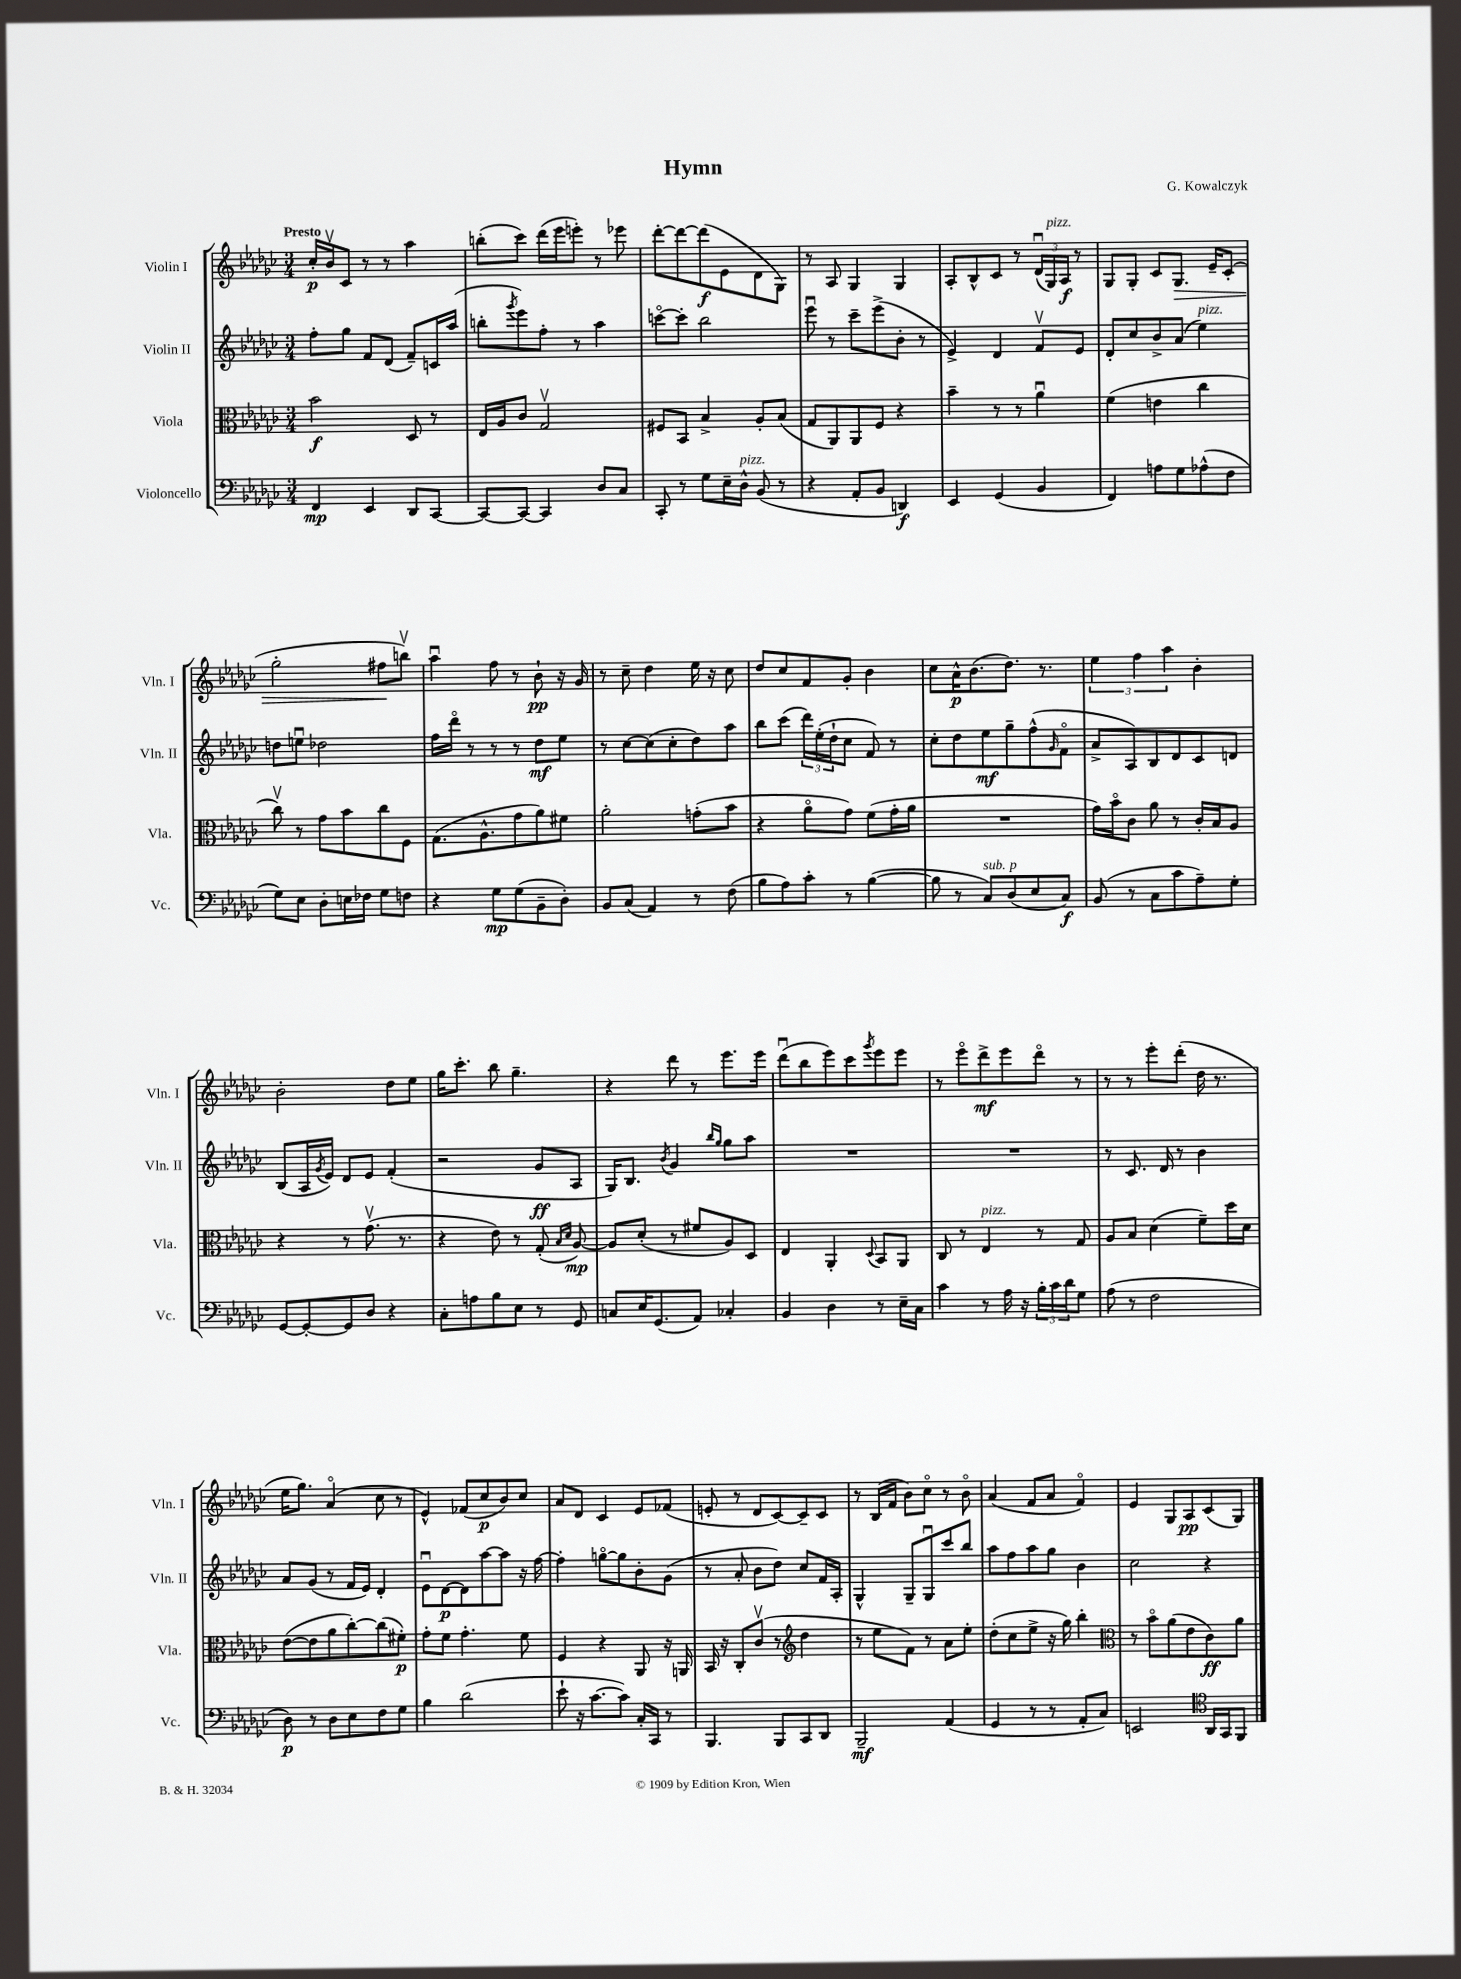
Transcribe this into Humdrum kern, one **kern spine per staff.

**kern	**dynam	**kern	**dynam	**kern	**dynam	**kern	**dynam
*part4	*part4	*part3	*part3	*part2	*part2	*part1	*part1
*staff4	*staff4	*staff3	*staff3	*staff2	*staff2	*staff1	*staff1
*I"Violoncello	*	*I"Viola	*	*I"Violin II	*	*I"Violin I	*
*I'Vc.	*	*I'Vla.	*	*I'Vln. II	*	*I'Vln. I	*
*clefF4	*	*clefC3	*	*clefG2	*	*clefG2	*
*k[b-e-a-d-g-c-]	*	*k[b-e-a-d-g-c-]	*	*k[b-e-a-d-g-c-]	*	*k[b-e-a-d-g-c-]	*
*M3/4	*	*M3/4	*	*M3/4	*	*M3/4	*
=1	=1	=1	=1	=1	=1	=1	=1
!	!	!	!	!	!	!LO:TX:a:B:t=Presto	!
4FF/	mp	2b-\	f	8ff'\L	.	16cc-'/LL	p
.	.	.	.	.	.	16b-v/J	.
.	.	.	.	8gg-\J	.	8c-/J	.
4EE-/	.	.	.	8f/L	.	8r	.
.	.	.	.	(8d-/J	.	8r	.
8DD-/L	.	8D-/	.	8f~/L)	.	4aa-\	.
[8CC-/J	.	8r	.	16cn/L	.	.	.
.	.	.	.	(16aa-/JJ	.	.	.
=2	=2	=2	=2	=2	=2	=2	=2
8CC-/L_	.	16E-/LL	.	8bbn'\L	.	(8bbn'\L	.
.	.	16A-/J	.	.	.	.	.
.	.	.	.	8qggg-/	.	.	.
8CC-/J_	.	8c-/J	.	8eee-\)	.	8ccc-\J)	.
4CC-/]	.	2G-v/	.	8ff'\J	.	(16ddd-\LL	.
.	.	.	.	.	.	16eee-\J	.
.	.	.	.	8r	.	8eeen'\J)	.
8D-/L	.	.	.	4aa-\	.	8r	.
8C-/J	.	.	.	.	.	8eee-X\	.
=3	=3	=3	=3	=3	=3	=3	=3
8CC-'/	.	8F#X/L	.	[8cccn\L	.	[8ddd-'\L	.
8r	.	8BB-/J	.	8ccc'\J]	.	8ddd-\_	.
8G-\L	.	4B-^/	.	2bb-\	.	(8ddd-\]	f
16E-~\L	.	.	.	.	.	8e-\	.
!LO:TX:a:i:t=pizz.	!	!	!	!	!	!	!
16D-^^\JJ	.	.	.	.	.	.	.
(8BB-/	.	8A-'/L	.	.	.	8d-\	.
8r	.	(8B-/J	.	.	.	8G-\J)	.
=4	=4	=4	=4	=4	=4	=4	=4
4r	.	8G-/L	.	8eee-u\	.	8r	.
.	.	8AA-/)	.	8r	.	8A-/	.
8AA-'/L	.	8AA-/	.	8ccc-~\L	.	4G-/	.
8BB-/J	.	8F/J	.	(8eee-^\	.	.	.
4DDn/)	f	4r	.	8b-'\J	.	4G-/	.
.	.	.	.	8r	.	.	.
=5	=5	=5	=5	=5	=5	=5	=5
4EE-/	.	4b-~\	.	4e-^/)	.	8A-'/L	.
.	.	.	.	.	.	8B-^^/	.
(4GG-/	.	8r	.	4d-/	.	8c-/J	.
.	.	8r	.	.	.	8r	.
4BB-/	.	4a-u\	.	8fv/L	.	(24d-u/LL	.
!	!	!	!	!	!	!LO:TX:a:i:t=pizz.	!
.	.	.	.	.	.	24G-/)	.
.	.	.	.	.	.	24A-/JJ	f
.	.	.	.	8e-/J	.	8r	.
=6	=6	=6	=6	=6	=6	=6	=6
4FF/)	.	(4f\	.	8d-'/L	.	8G-/L	.
.	.	.	.	8cc-/	.	8G-'/J	.
8An\L	.	4en\	.	8b-^/	.	8c-/L	.
!	!	!	!	!	!	!	!LO:HP:b
8G-\	.	.	.	(8a-/J	.	8.G-/J	>
!	!	!	!	!LO:TX:a:i:t=pizz.	!	!	!
(8A-X^^\	.	4cc-\	.	4ee-\)	.	.	.
.	.	.	.	.	.	16e-~/KL	.
8F\J	.	.	.	.	.	(8c-'/J	.
!!LO:LB:g=z
=7	=7	=7	=7	=7	=7	=7	=7
8G-\L)	.	8cc-v\)	.	8ddn\L	.	2gg-'\	.
8E-\J	.	8r	.	8eenu\J	.	.	.
8D-'\L	.	8g-\L	.	2dd-X\	.	.	.
16En\L	.	8b-\	.	.	.	.	.
16F-X\JJ	.	.	.	.	.	.	.
8G-\L	.	8cc-\	.	.	.	8ff#X\L	.
8Fn\J	.	8F\J	.	.	.	8bbnv\J)	]
=8	=8	=8	=8	=8	=8	=8	=8
4r	.	(8.G-\L	.	16ff\LL	.	4aa-u\	.
.	.	.	.	16ddd-\JJ	.	.	.
.	.	.	.	8r	.	.	.
.	.	8.A-^^\	.	.	.	.	.
8G-\L	mp	.	.	8r	.	8ff\	.
(8G-\	.	8g-\	.	8r	.	8r	.
8BB-~\	.	8a-\)	.	8dd-\L	mf	8b-`\	pp
8D-'\J)	.	8f#X\J	.	8ee-\J	.	16r	.
.	.	.	.	.	.	16g-/	.
=9	=9	=9	=9	=9	=9	=9	=9
8BB-/L	.	2a-'\	.	8r	.	8r	.
(8C-/J	.	.	.	[8cc-\L	.	8cc-~\	.
4AA-/)	.	.	.	(8cc-\]	.	4dd-\	.
.	.	.	.	8cc-'\	.	.	.
8r	.	(8gn'\L	.	8dd-\)	.	16ee-\	.
.	.	.	.	.	.	16r	.
(8F\	.	8b-\J	.	8aa-\J	.	8cc-\	.
=10	=10	=10	=10	=10	=10	=10	=10
8B-\L	.	4r	.	8bb-\L	.	8dd-/L	.
8A-\)	.	.	.	(8ccc-\J	.	8cc-/	.
8c-'\J	.	8a-\L	.	24ddd-\LL)	.	8f/	.
.	.	.	.	(24ee-'\	.	.	.
.	.	.	.	24dd-`\J	.	.	.
8r	.	8g-\J)	.	8cc-\J	.	8g-'/J	.
([4B-\	.	(8f\L	.	8f/)	.	4b-\	.
.	.	16g-'\L	.	8r	.	.	.
.	.	16a-\JJ	.	.	.	.	.
=11	=11	=11	=11	=11	=11	=11	=11
8B-\]	.	2.r	.	8cc-'\L	.	8cc-\L	.
8r	.	.	.	8dd-\	.	16a-^^\K	p
.	.	.	.	.	.	(8.b-\	.
!LO:TX:a:i:t=sub. p	!	!	!	!	!	!	!
8C-/L)	.	.	.	8ee-\	mf	.	.
(8D-/	.	.	.	8gg-~\	.	8.dd-\J)	.
8E-/	.	.	.	(8ff^^\	.	.	.
.	.	.	.	.	.	8.r	.
.	.	.	.	16qqg-/	.	.	.
8C-/J)	f	.	.	8f\J	.	.	.
=12	=12	=12	=12	=12	=12	=12	=12
(8BB-/	.	16g-\LL)	.	8a-^/L	.	6ee-\	.
.	.	16b-\J	.	.	.	.	.
8r	.	8c-\J	.	8A-/)	.	.	.
.	.	.	.	.	.	6ff\	.
8C-\L	.	8a-\	.	8B-/	.	.	.
.	.	.	.	.	.	6aa-\	.
8c-\	.	8r	.	8d-/	.	.	.
8A-~\)	.	16c-'/LL	.	8c-/	.	4b-'\	.
.	.	16B-/J	.	.	.	.	.
8G-'\J	.	8A-/J	.	8dn/J	.	.	.
!!LO:LB:g=z
=13	=13	=13	=13	=13	=13	=13	=13
[8GG-/L	.	4r	.	(8B-/L	.	2b-'\	.
8GG-'/_	.	.	.	16A-/L	.	.	.
.	.	.	.	8qg-/	.	.	.
.	.	.	.	16e-/JJ)	.	.	.
8GG-/]	.	8r	.	8d-/L	.	.	.
8D-/J	.	(8.g-v\	.	8e-/J	.	.	.
4r	.	.	.	(4f'/	.	8dd-\L	.
.	.	8.r	.	.	.	.	.
.	.	.	.	.	.	8ee-\J	.
=14	=14	=14	=14	=14	=14	=14	=14
8C-'\L	.	4r	.	2r	.	16gg-\KL	.
.	.	.	.	.	.	8.ccc-'\J	.
8An\	.	.	.	.	.	.	.
8B-\	.	8e-\)	.	.	.	8bb-\	.
8E-\J	.	8r	.	.	.	4.gg-~\	.
8r	.	(8G-'/	.	8g-/L	ff	.	.
.	.	16qqB-/LL	.	.	.	.	.
.	.	16qqd-/JJ	.	.	.	.	.
8GG-/	.	[8A-/)	mp	8A-/J	.	.	.
=15	=15	=15	=15	=15	=15	=15	=15
8Cn/L	.	8A-/L]	.	16G-/KL)	.	4r	.
.	.	.	.	8.B-/J	.	.	.
16E-/K	.	(8d-'/J	.	.	.	.	.
(8.GG-/	.	.	.	.	.	.	.
.	.	.	.	8qb-/	.	.	.
.	.	8r	.	4g-/	.	8ddd-\	.
8AA-/J)	.	8f#X/L	.	.	.	8r	.
.	.	.	.	16qqbb-/LL	.	.	.
.	.	.	.	16qqgg-/JJ	.	.	.
4C-X'/	.	8A-/)	.	8gg-\L	.	8.eee-\L	.
.	.	8D-/J	.	8aa-\J	.	.	.
.	.	.	.	.	.	16eee-\Jk	.
=16	=16	=16	=16	=16	=16	=16	=16
4BB-/	.	4E-/	.	2.r	.	(8ddd-u\L	.
.	.	.	.	.	.	8bb-\	.
4D-\	.	4AA-'/	.	.	.	8eee-\)	.
.	.	.	.	.	.	8ccc-\	.
.	.	8qqD-/	.	.	.	8qggg-/	.
8r	.	8BB-/L	.	.	.	8eee-\	.
16E-~\LL	.	8AA-/J	.	.	.	8eee-\J	.
16C-\JJ	.	.	.	.	.	.	.
=17	=17	=17	=17	=17	=17	=17	=17
4c-\	.	8C-/	.	2.r	.	8r	.
.	.	8r	.	.	.	8eee-\L	.
!	!	!LO:TX:a:i:t=pizz.	!	!	!	!	!
8r	.	4E-/	.	.	.	8ddd-^\	mf
16A-\	.	.	.	.	.	8eee-\	.
16r	.	.	.	.	.	.	.
24B-'\LL	.	8r	.	.	.	8ddd-\J	.
24c-\	.	.	.	.	.	.	.
24d-\J	.	.	.	.	.	.	.
8G-\J	.	8G-/	.	.	.	8r	.
=18	=18	=18	=18	=18	=18	=18	=18
(8A-\	.	8A-/L	.	8r	.	8r	.
8r	.	8B-/J	.	8.c-/	.	8r	.
2F\	.	(4d-\	.	.	.	8eee-'\L	.
.	.	.	.	16d-/	.	.	.
.	.	.	.	8r	.	(8ddd-'\J	.
.	.	8f~\L)	.	4b-\	.	16dd-\	.
.	.	.	.	.	.	8.r	.
.	.	16dd-\L	.	.	.	.	.
.	.	16d-\JJ	.	.	.	.	.
!!LO:LB:g=z
=19	=19	=19	=19	=19	=19	=19	=19
8D-\)	p	([8e-\L	.	8a-/L	.	16ee-\KL	.
.	.	.	.	.	.	8.gg-\J)	.
8r	.	8e-\]	.	(8g-/J	.	.	.
8D-\L	.	8a-\	.	8r	.	(4a-/	.
8E-\	.	[8cc-'\)	.	16f/LL	.	.	.
.	.	.	.	16e-/JJ)	.	.	.
8F\	.	(8cc-\]	.	4d-'/	.	8cc-\	.
8G-\J	.	8f#X'\J)	p	.	.	8r	.
=20	=20	=20	=20	=20	=20	=20	=20
4B-\	.	8g-'\L	.	8e-u\L	.	4e-^^/)	.
.	.	8f\J	.	[8d-\	p	.	.
(2d-\	.	4.g-'\	.	8d-\]	.	(8f-X/L	.
.	.	.	.	[8aa-\	.	8cc-/	p
.	.	.	.	8aa-\J]	.	8b-/)	.
.	.	8f\	.	16r	.	8cc-/J	.
.	.	.	.	[16ff\	.	.	.
=21	=21	=21	=21	=21	=21	=21	=21
8e-`\	.	4F/	.	4ff'\]	.	8a-/L	.
16r	.	.	.	.	.	8d-/J	.
[8.c-\L	.	.	.	.	.	.	.
.	.	4r	.	[8ggn\L	.	4c-/	.
8c-\J])	.	.	.	8gg\]	.	.	.
16C-'/LL	.	8AA-/	.	8b-'\	.	8e-/L	.
16CC-/JJ	.	.	.	.	.	.	.
8r	.	16r	.	(8g-\J	.	(8f-X/J	.
.	.	16AAn/	.	.	.	.	.
=22	=22	=22	=22	=22	=22	=22	=22
4.BBB-/	.	16BB-/	.	8r	.	8en'/	.
.	.	16r	.	.	.	.	.
.	.	8C-'/L	.	8a-'/	.	8r	.
.	.	(8c-v/J	.	8b-\L	.	8d-/L	.
8BBB-/L	.	8r	.	8dd-\J)	.	[8c-/)	.
*	*	*clefG2	*	*	*	*	*
8CC-/	.	4dd-\	.	8cc-/L	.	8c-~/]	.
8DD-/J	.	.	.	16f/L	.	8c-/J	.
.	.	.	.	16A-'/JJ	.	.	.
=23	=23	=23	=23	=23	=23	=23	=23
2BBB-~/	mf	8r	.	4G-^^/	.	8r	.
.	.	8ee-\L	.	.	.	(16B-/LL	.
.	.	.	.	.	.	16f/JJ	.
.	.	8f\J)	.	8G-~/L	.	8b-\L)	.
.	.	8r	.	8G-u/	.	8cc-\J	.
(4AA-/	.	8a-\L	.	8ccc-/	.	8r	.
.	.	8ee-'\J	.	8bb-/J	.	8b-\	.
=24	=24	=24	=24	=24	=24	=24	=24
4GG-/	.	(8dd-'\L	.	8aa-\L	.	(4a-/	.
.	.	8cc-\	.	8ff\	.	.	.
8r	.	8ee-^\J	.	8aa-\	.	8f/L	.
8r	.	16r	.	8gg-\J	.	8a-/J	.
.	.	16gg-\)	.	.	.	.	.
8AA-'/L	.	4bb-'\	.	4b-\	.	4f/)	.
8C-/J)	.	.	.	.	.	.	.
=25	=25	=25	=25	=25	=25	=25	=25
*	*	*clefC3	*	*	*	*	*
2EEn/	.	8r	.	2cc-\	.	4e-/	.
.	.	8b-\L	.	.	.	.	.
.	.	(8a-\	.	.	.	8G-/L	.
.	.	8e-\	.	.	.	8A-/	pp
*clefC4	*	*	*	*	*	*	*
16AA-/LL	.	8c-\)	ff	4r	.	(8c-/	.
16GG-/J	.	.	.	.	.	.	.
8FF/J	.	8a-\J	.	.	.	8G-/J)	.
==	==	==	==	==	==	==	==
*-	*-	*-	*-	*-	*-	*-	*-
